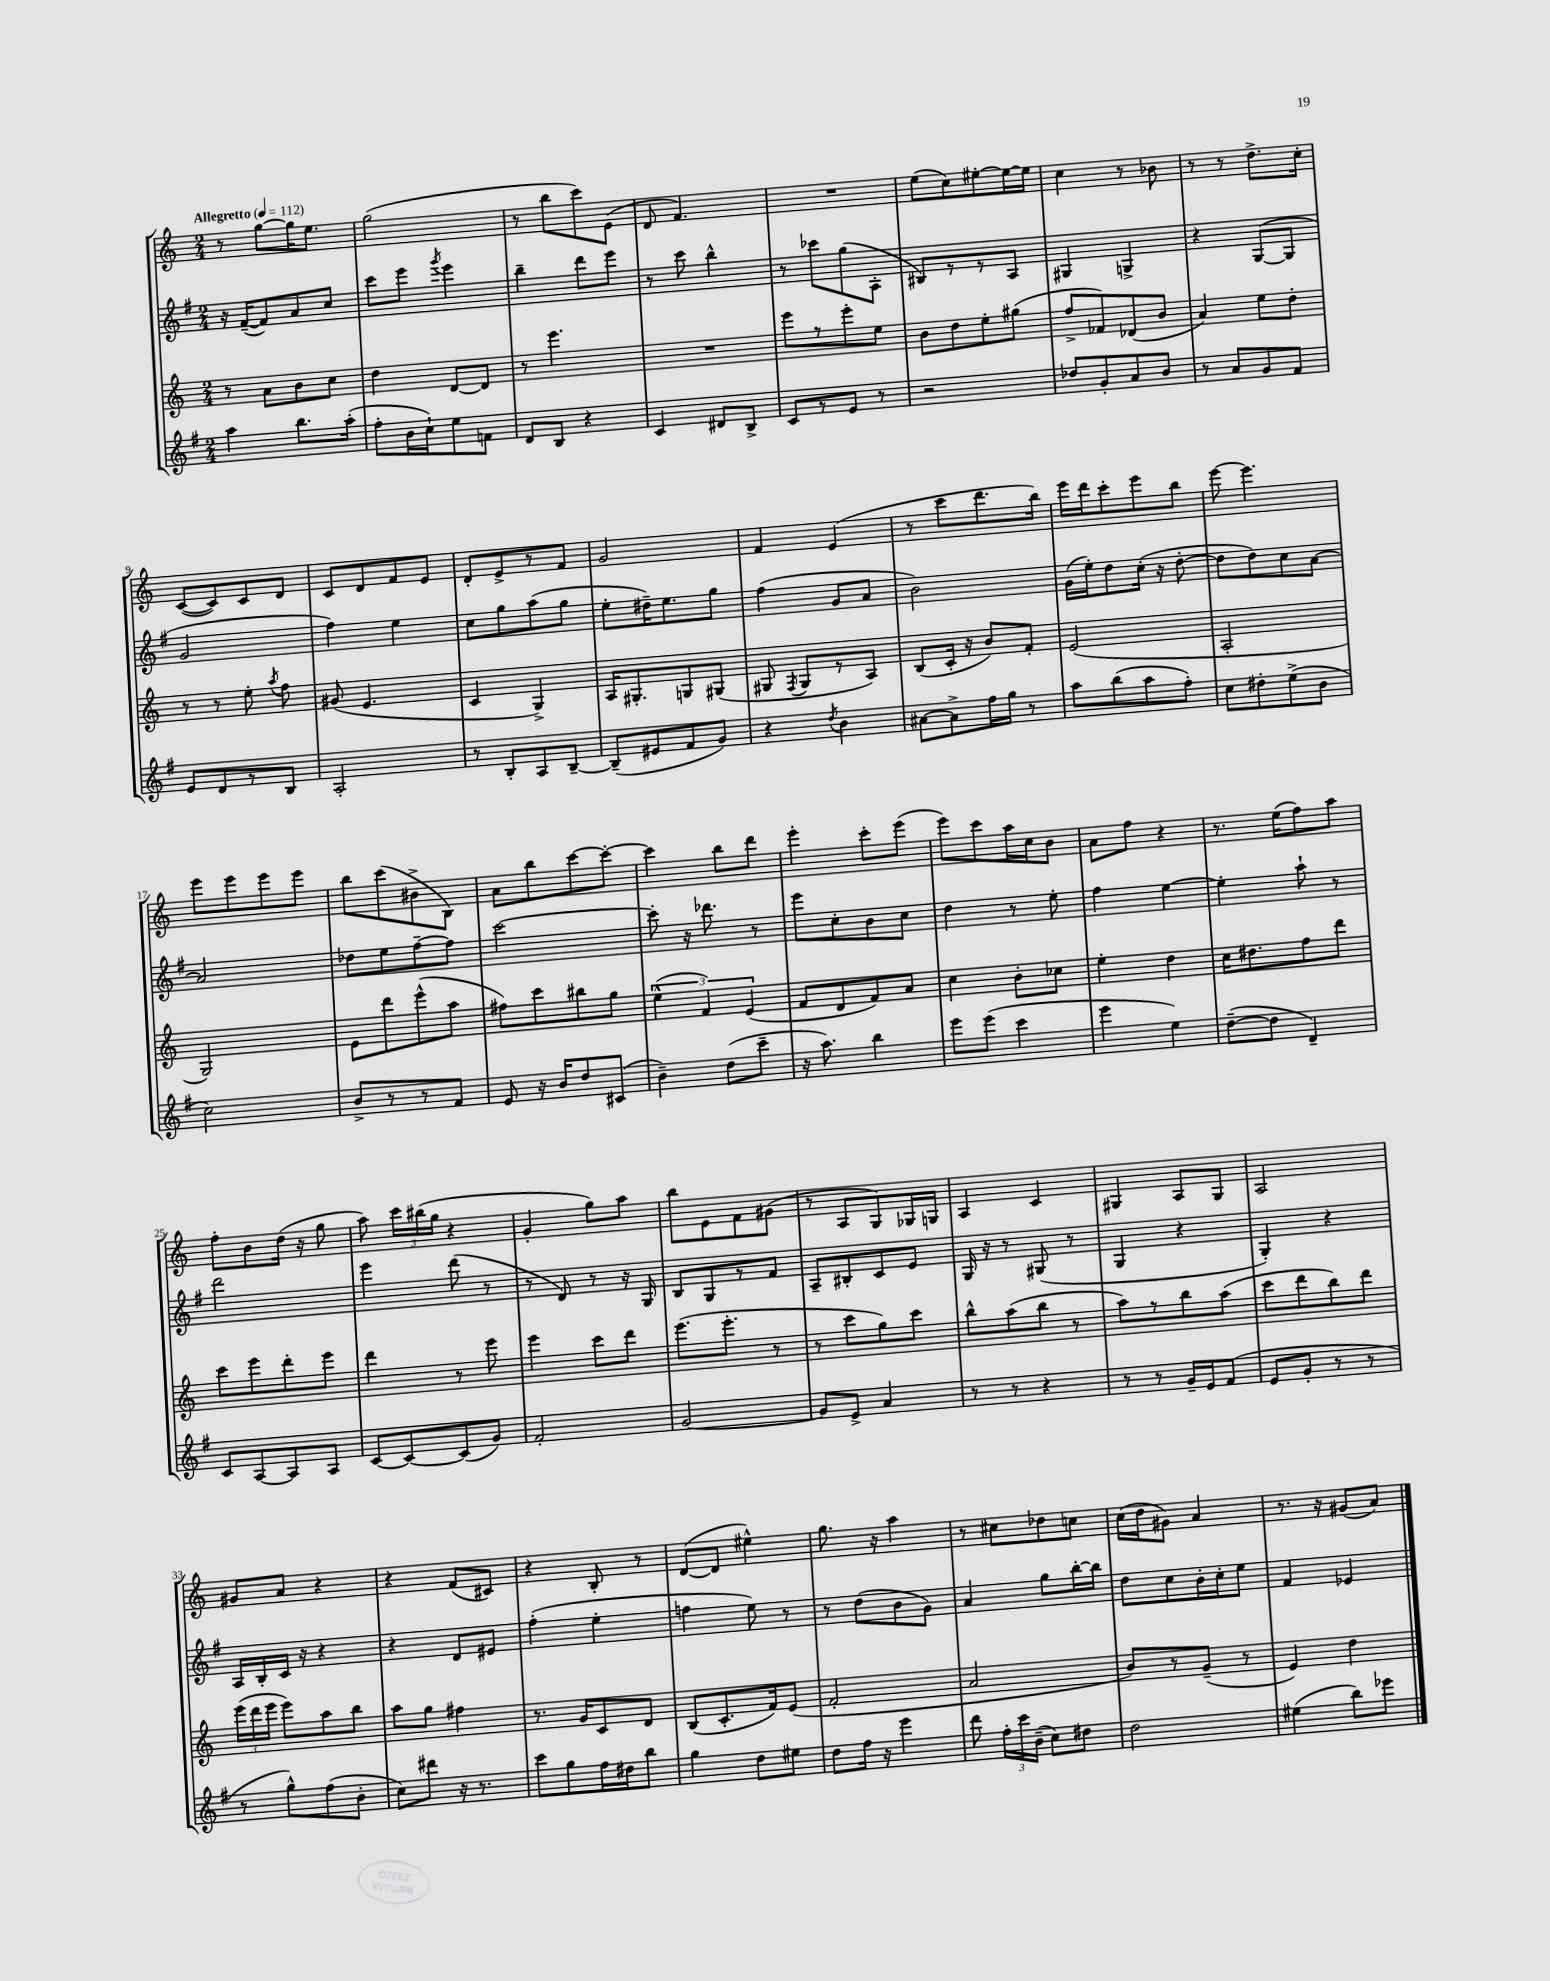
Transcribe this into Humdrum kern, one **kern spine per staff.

**kern	**kern	**kern	**kern
*part4	*part3	*part2	*part1
*staff4	*staff3	*staff2	*staff1
*clefG2	*clefG2	*clefG2	*clefG2
*k[f#]	*k[]	*k[f#]	*k[]
*M2/4	*M2/4	*M2/4	*M2/4
*MM112	*MM112	*MM112	*MM112
=1	=1	=1	=1
!	!	!	!LO:TX:a:B:t=Allegretto
4aa\	8r	16r	8r
.	.	([16f#~/KL	.
.	8a\L	8f#/])	[8gg\L
8.bb\L	8b\	8a/	16gg\K]
.	.	.	8.ee\J
.	8cc\J	8cc/J	.
(16aa'\Jk	.	.	.
=2	=2	=2	=2
8ff#'\L	4dd\	8ccc\L	(2gg\
16b\L	.	8eee\J	.
16cc`\J)	.	.	.
.	.	8qggg/	.
8ee\	[8d/L	4eee\	.
8fn\J	8d/J]	.	.
=3	=3	=3	=3
8d/L	8r	4bb~\	8r
8B/J	4.eee\	.	8bb\L
4r	.	8ddd\L	8ccc\)
.	.	8eee\J	(8e\J
=4	=4	=4	=4
4c/	2r	8r	8d/
.	.	8ccc\	4.f/)
8d#X/L	.	4bb^^\	.
8B^/J	.	.	.
=5	=5	=5	=5
8c/L	8eee\L	8r	2r
8r	8r	8ccc-X\L	.
8e/J	8eee'\	(8gg\	.
8r	8ee\J	8A'\J	.
=6	=6	=6	=6
2r	8b\L	8B#X/L)	(8ee\L
.	8dd\	8r	8cc\)
.	8ee'\	8r	[8ee#X'\
.	(8gg#X\J	8A/J	16ee#\L_
.	.	.	16ee#\JJ]
=7	=7	=7	=7
8dd-X/L	8ff^/L	4G#X/	4cc\
8g'/	8f-X/)	.	.
8a/	(8d-X/	4Gn^/	8r
8b/J	8b/J	.	8b-X\
=8	=8	=8	=8
8r	4a/)	4r	8r
8a/L	.	.	8r
8g/	8ee\L	([8G/L	8.dd^\L
8f#/J	8dd'\J	8G/J]	.
.	.	.	16cc'\Jk
!!LO:LB:g=z
=9	=9	=9	=9
8e/L	8r	2g/	([8c/L
8d/	8r	.	8c/])
8r	8ee'\	.	8c/
.	8qaa/	.	.
8B/J	8ff\	.	8d/J
=10	=10	=10	=10
2A'/	(8g#X/	4ff#\)	8c/L
.	4.e/	.	8d/
.	.	4ee\	8f/
.	.	.	8e/J
=11	=11	=11	=11
8r	4c/	8cc\L	8d'/L
8B'/L	.	8gg\	8e^/
8A/	4G^/)	(8aa\	8r
[8B~/J	.	8gg\J	8f/J
=12	=12	=12	=12
(8B~/L]	16A/KL	8ee'\L	2g/
.	8.G#X'/	.	.
8e#X/	.	16dd#X~\K)	.
.	.	8.ee\	.
8f#/	8Gn/	.	.
8g/J)	(8G#X/J	8gg\J	.
=13	=13	=13	=13
4r	8G#X/	(4ff#\	4f/
.	8qF/	.	.
.	8G#/L	.	.
8qdd/	.	.	.
4b\	8r	8g/L	(4e/
.	8A/J)	8a/J	.
=14	=14	=14	=14
[8a#X\L	(8B/L	2b\)	8r
8a#^\]	16c'/Jk	.	8ccc\L
.	16r	.	.
16ff#\L	8b/L)	.	8.ddd\
16gg\JJ	.	.	.
8r	8f'/J	.	.
.	.	.	16bb\Jk)
=15	=15	=15	=15
8aa\L	(2e/	(16g\LL	16eee\LL
.	.	16ee'\J)	16ddd\J
(8bb\	.	8dd\	8ccc'\
8aa\	.	(16cc'\Jk	8eee\
.	.	16r	.
8ff#'\J)	.	[8dd'\	8bb\J
=16	=16	=16	=16
8cc\L	2A'/	8dd\L]	[8eee\
8dd#X'\	.	8dd\)	4.eee\]
(8ee^\	.	8cc\	.
8b\J	.	[8a\J	.
!!LO:LB:g=z
=17	=17	=17	=17
2cc\)	2G/)	2a/]	8eee\L
.	.	.	8eee\
.	.	.	8eee\
.	.	.	8eee\J
=18	=18	=18	=18
8b^/L	8e\L	8dd-X\L	8bb\L
8r	8ddd\	8ee\	(8ccc\
8r	(8eee^^\	[8ff#~\	8b#X^\
8f#/J	8aa\J	8ff#\J]	8B\J)
=19	=19	=19	=19
8e/	8ff#X\L)	[2ccc\	8a\L
16r	8ccc\	.	8bb\
16b/KL	.	.	.
8dd/	8bb#X\	.	[8ccc\
(8c#X/J	8gg\J	.	8ccc'\J_
=20	=20	=20	=20
4b~\)	(6ee^^\	8ccc'\]	4ccc\]
.	.	16r	.
.	6f/)	.	.
.	.	8.ddd-X\	.
(8dd\L	.	.	8bb\L
.	(6e/	.	.
8ccc~\J	.	8r	8ddd\J
=21	=21	=21	=21
16r	8f/L	8eee\L	4eee'\
8.aa\)	.	.	.
.	8d/	8cc'\	.
4bb\	8f/)	8b\	8ccc'\L
.	8a/J	8cc\J	(8eee\J
=22	=22	=22	=22
8eee\L	4cc\	4dd\	8eee\L)
(8eee\J	.	.	8ccc\
4ccc\	8b'\L	8r	16aa\L
.	.	.	16cc\J
.	8cc-X\J	8ee'\	8b\J
=23	=23	=23	=23
4eee\	4ee'\	4ff#\	8a\L
.	.	.	8ff\J
4ee\)	4dd\	[4ee\	4r
=24	=24	=24	=24
([8dd~\L	16cc\KL	4ee'\]	8.r
.	8.dd#X\	.	.
8dd\J]	.	.	.
.	.	.	(16ee\KL
4d~/)	8ff\	8aa`\	8ff\)
.	8ddd\J	8r	8aa\J
!!LO:LB:g=z
=25	=25	=25	=25
8c/L	8ccc\L	2ddd\	8ff'\L
[8A/	8eee\	.	8b\
8A/]	8ddd'\	.	(16dd\Jk
.	.	.	16r
8A/J	8eee\J	.	8gg\
=26	=26	=26	=26
[8c/L	4ddd\	4eee\	8aa\)
8c/_	.	.	24ccc\LL
.	.	.	(24bb#X\
.	.	.	24gg\JJ
(8c/]	8r	(8ddd\	4r
8g/J)	8eee\	8r	.
=27	=27	=27	=27
2f#'/	4eee\	8r	4g'/
.	.	8d/)	.
.	8ccc\L	8r	8gg\L)
.	8ddd\J	16r	8aa\J
.	.	16G/	.
=28	=28	=28	=28
[2g/	(8.eee\L	8B/L	8bb\L
.	.	8G/	8e\
.	8.eee'\J	.	.
.	.	8r	8f\
.	8r	8f#/J	(8g#X\J
=29	=29	=29	=29
8g/L]	8r	8A~/L	8r
8e^/J	8ccc\L	8B#X'/	8A/L
4a/	8gg\)	8c/	8G/)
.	8ccc\J	8e/J	16G-X/L
.	.	.	16Gn/JJ
=30	=30	=30	=30
8r	8bb^^\L	16G/	4A/
.	.	16r	.
8r	(8aa\	8r	.
4r	8bb\J	(8G#X/	4c/
.	8r	8r	.
=31	=31	=31	=31
8r	8aa\L)	4G/	4G#X/
8r	8r	.	.
16g~/LL	8bb\	4r	8A/L
16e/J	.	.	.
(8f#/J	(8aa\J	.	8G#/J
=32	=32	=32	=32
8e/L	8ccc\L	4G'/)	2A/
8g'/J	8ddd\	.	.
8r	8bb\)	4r	.
8r	8ddd\J	.	.
!!LO:LB:g=z
=33	=33	=33	=33
8r	(24eee\LL	16A/LL	8g#X/L
.	24ddd\	.	.
.	.	16B'/	.
.	24eee\JJ	.	.
8gg^^\L)	8eee\L)	16c/JJ	8a/J
.	.	16r	.
(8ff#\	8aa\	4r	4r
8b'\J	8bb\J	.	.
=34	=34	=34	=34
8cc\L)	8aa\L	4r	4r
8ddd#X\J	8gg\J	.	.
16r	4ff#X\	8d/L	(8f/L
8.r	.	.	.
.	.	8e#X/J	8c#X/J)
=35	=35	=35	=35
8ccc\L	8.r	(4ff#'\	4r
8gg\	.	.	.
.	16g/KL	.	.
16ff#\L	8c/	4ee'\	8B'/
16dd#X\J	.	.	.
8bb\J	8d/J	.	8r
=36	=36	=36	=36
4gg\	(8B/L	4ffn\	([8d/L
.	8.c'/	.	8d/J]
8dd\L	.	8ee\)	4ee#X^^\)
.	16f/k)	.	.
8ee#X\J	(8e/J	8r	.
=37	=37	=37	=37
8dd\L	2f'/	8r	8.gg\
16ff#\Jk	.	(8dd\L	.
16r	.	.	16r
4eee\	.	8b\	4aa\
.	.	8g\J)	.
=38	=38	=38	=38
8ddd\	2a/	4a/	8r
24ff#'\LL	.	.	8cc#X\L
24ccc\	.	.	.
(24b~\JJ	.	.	.
8cc\L)	.	8gg\L	8dd-X\
8dd#X\J	.	[16bb'\L	8ccn\J
.	.	16bb\JJ]	.
=39	=39	=39	=39
2dd\	8b/L)	8dd\L	(16cc\LL
.	.	.	16dd\J
.	8r	8cc\	8g#X\J)
.	(8g~/J	16b'\L	4a/
.	.	16cc'\J	.
.	8r	8ee\J	.
=40	=40	=40	=40
(4ee#X\	4e/)	4f#/	8.r
.	.	.	16r
8bb\L)	4dd\	4e-X/	(8g#X/L
8eee-X\J	.	.	8a/J)
==	==	==	==
*-	*-	*-	*-
